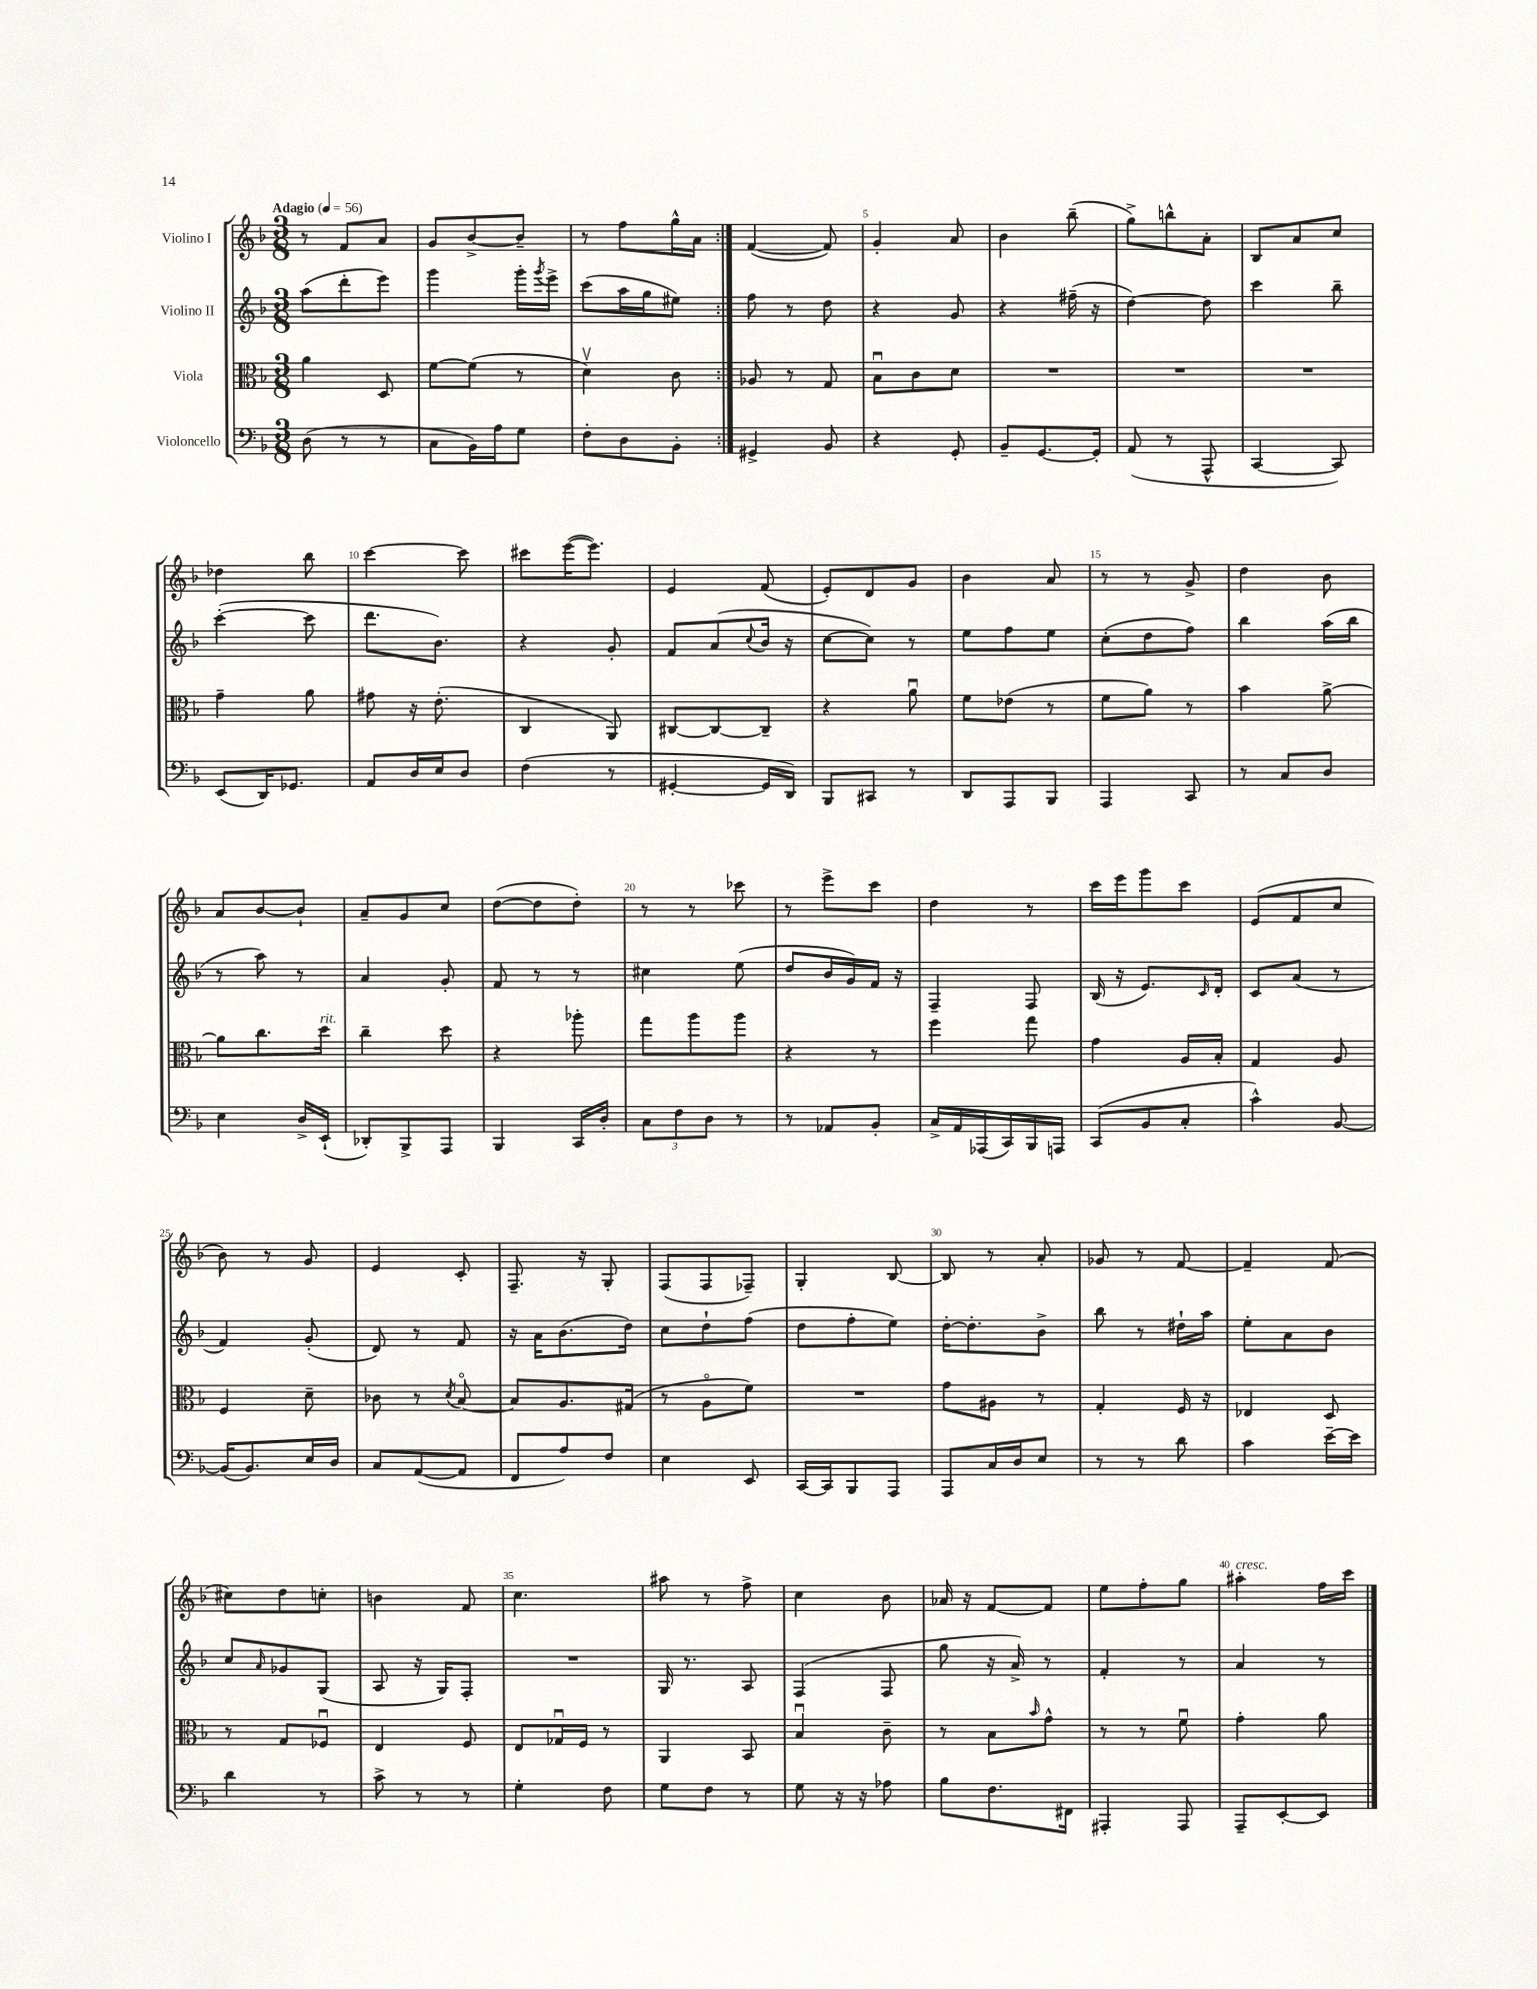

**kern	**kern	**kern	**kern
*staff4	*staff3	*staff2	*staff1
*clefF4	*clefC3	*clefG2	*clefG2
*k[b-]	*k[b-]	*k[b-]	*k[b-]
*M3/8	*M3/8	*M3/8	*M3/8
*MM56	*MM56	*MM56	*MM56
(8D\	4a\	(8aa\L	8r
8r	.	8ddd'\	8f/L
8r	8D/	8eee\J)	8a/J
=	=	=	=
8C\L	[8f\L	4ggg\	8g/L
16BB-\L)	(8f\]J	.	[8b-^/
16A\J	.	.	.
8G\J	8r	16ggg'\LL	8b-~/]J
.	.	8qggg/	.
.	.	16eee^\JJ	.
=	=	=	=
8F'\L	4dv\)	(8ccc\L	8r
8D\	.	16aa\L	8ff\L
.	.	16gg\J	.
8BB-'\J	8c\	8ee#\J)	16gg^^\L
.	.	.	16a\JJ
=:|!	=:|!	=:|!	=:|!
4GG#^/	8A-/	8ff\	([4f/
.	8r	8r	.
8BB-/	8G/	8dd\	8f/])
=	=	=	=
4r	8B-u\L	4r	4g'/
.	8c\	.	.
8GG'/	8d\J	8g/	8a/
=	=	=	=
8BB-~/L	4.r	4r	4b-\
[8.GG/	.	.	.
.	.	(16ff#~\	(8bb-~\
16GG'/]Jk	.	16r	.
=	=	=	=
(8AA/	4.r	[4dd\)	8gg^\L)
8r	.	.	8bb^^\
8AAA^^/	.	8dd\]	8a'\J
=	=	=	=
[4CC/	4.r	4ccc\	8B-/L
.	.	.	8a/
8CC/])	.	8bb-~\	8cc/J
=	=	=	=
(8EE/L	4g~\	([4ccc'\	4dd-\
16DD/K)	.	.	.
8.GG-/J	.	.	.
.	8a\	8ccc\]	8bb-\
=	=	=	=
8AA/L	8g#\	8.ddd\L	[4ccc\
16D/L	16r	.	.
16E/J	(8.e'\	8.b-\J)	.
8D/J	.	.	8ccc\]
=	=	=	=
(4F\	4C/	4r	8ccc#\L
.	.	.	([16eee\K
.	.	.	8.eee\]J)
8r	8AA/)	8g'/	.
=	=	=	=
[4GG#'/	[8C#/L	8f/L	4e/
.	8C#/_	(8a/	.
.	.	8qqcc/	.
16GG#/]LL	8C#~/]J	16b-/Jk	(8f/
16DD/JJ)	.	16r	.
=	=	=	=
8BBB-/L	4r	[8cc\L	8e'/L)
8CC#/J	.	8cc\]J)	8d/
8r	8au\	8r	8g/J
=	=	=	=
8DD/L	8f\L	8ee\L	4b-\
8AAA/	(8e-\J	8ff\	.
8BBB-/J	8r	8ee\J	8a/
=	=	=	=
4AAA/	8f\L	(8cc'\L	8r
.	8a\J)	8dd\	8r
8CC/	8r	8ff\J)	8g^/
=	=	=	=
8r	4b-\	4bb-\	4dd\
8C/L	.	.	.
8D/J	[8a^\	(16aa\LL	8b-\
.	.	16bb-\JJ	.
=	=	=	=
4E\	8a\]L	8r	8a/L
.	8.cc\	8aa\)	[8b-/
16D^/LL	.	8r	8b-`/]J
(16EE`/JJ	16dd\Jk	.	.
=	=	=	=
8DD-'/L)	4cc~\	4a/	8a~/L
8BBB-^/	.	.	8g/
8AAA/J	8dd\	8g'/	8cc/J
=	=	=	=
4BBB-/	4r	8f/	([8dd\L
.	.	8r	8dd\]
16CC/LL	8aa-'\	8r	8dd'\J)
16D'/JJ	.	.	.
=	=	=	=
12C\L	8gg\L	4cc#\	8r
12F\	.	.	.
.	8aa\	.	8r
12D\J	.	.	.
8r	8aa\J	(8ee\	8ccc-\
=	=	=	=
8r	4r	8dd/L	8r
8AA-/L	.	16b-/L	8eee^\L
.	.	16g/)	.
8BB-'/J	8r	16f/JJ	8ccc\J
.	.	16r	.
=	=	=	=
16C^/LL	4ff\	4F~/	4dd\
16AA/	.	.	.
(16AAA-/	.	.	.
16CC/)	.	.	.
16BBB-/	8gg\	8F/	8r
16AAA/JJ	.	.	.
=	=	=	=
(8CC/L	4g\	(16B-/	16ccc\LL
.	.	16r	16eee\J
8BB-/	.	8.e/L)	8ggg\
8C'/J	16A/LL	.	8ccc\J
.	.	16qqc/	.
.	16B-'/JJ	16d'/Jk	.
=	=	=	=
4c^^\)	4G/	8c/L	(8e/L
.	.	(8a/J	8f/
[8BB-/	8A/	8r	8cc/J
=	=	=	=
(16BB-/]LK	4F/	4f/)	8b-\)
8.BB-/)	.	.	.
.	.	.	8r
16E/L	8d~\	(8g'/	8g/
16D/JJ	.	.	.
=	=	=	=
8C/L	8c-\	8d/)	4e/
([8AA/	8r	8r	.
.	8qd/	.	.
8AA/]J	[8B-o/	8f/	8c'/
=	=	=	=
8FF/L	8B-/]L	16r	8.F~/
.	.	16a\LK	.
8A/)	8.A/	(8.b-\	.
.	.	.	16r
8F/J	.	.	8G'/
.	(16G#/Jk	16dd\Jk)	.
=	=	=	=
4E\	8r	8cc\L	(8F/L
.	8Ao\L	8dd`\	8F/
8EE/	8f\J)	(8ff\J	8F-~/J)
=	=	=	=
[16CC/LL	4.r	8dd\L	4G'/
16CC/]J	.	.	.
8BBB-/	.	8ff'\	.
8AAA/J	.	8ee\J)	[8B-/
=	=	=	=
8AAA/L	8g\L	[16dd'\LK	8B-/]
.	.	8.dd'\]	.
16C/L	8A#\J	.	8r
16D/J	.	.	.
8E/J	8r	8b-^\J	8a'/
=	=	=	=
8r	4G'/	8bb-\	8g-/
8r	.	8r	8r
8d\	16F/	16dd#`\LL	[8f/
.	16r	16aa\JJ	.
=	=	=	=
4c\	4E-/	8ee'\L	4f~/]
.	.	8a\	.
[16e~\LL	8D/	8b-\J	(8f/
16e\]JJ	.	.	.
=	=	=	=
4d\	8r	8cc/L	8cc#\L)
.	.	16qqa/	.
.	8G/L	8g-/	8dd\
8r	8F-u/J	(8G/J	8cc'\J
=	=	=	=
8c^\	4E/	8A/	4b\
8r	.	16r	.
.	.	16G/LK)	.
8r	8F/	8F'/J	8f/
=	=	=	=
4G'\	8E/L	4.r	4.cc\
.	16G-u/L	.	.
.	16F/JJ	.	.
8F\	8r	.	.
=	=	=	=
8G\L	4AA/	16G/	8aa#\
.	.	8.r	.
8F\J	.	.	8r
8r	8BB-/	8A/	8ff^\
=	=	=	=
8G\	4B-u/	(4F/	4cc\
16r	.	.	.
16r	.	.	.
8A-\	8c~\	8F/	8b-\
=	=	=	=
8B-\L	8r	8gg\	16a-/
.	.	.	16r
8.F\	8B-\L	16r	[8f/L
.	.	16a^/)	.
.	16qqb-/	.	.
.	8g^^\J	8r	8f/]J
16FF#\Jk	.	.	.
=	=	=	=
4AAA#'/	8r	4f'/	8ee\L
.	8r	.	8ff'\
8AAA#/	8fu\	8r	8gg\J
=	=	=	=
8AAA~/L	4g'\	4a/	4aa#'\
[8EE'/	.	.	.
8EE/]J	8a\	8r	16ff\LL
.	.	.	16ccc\JJ
==	==	==	==
*-	*-	*-	*-
